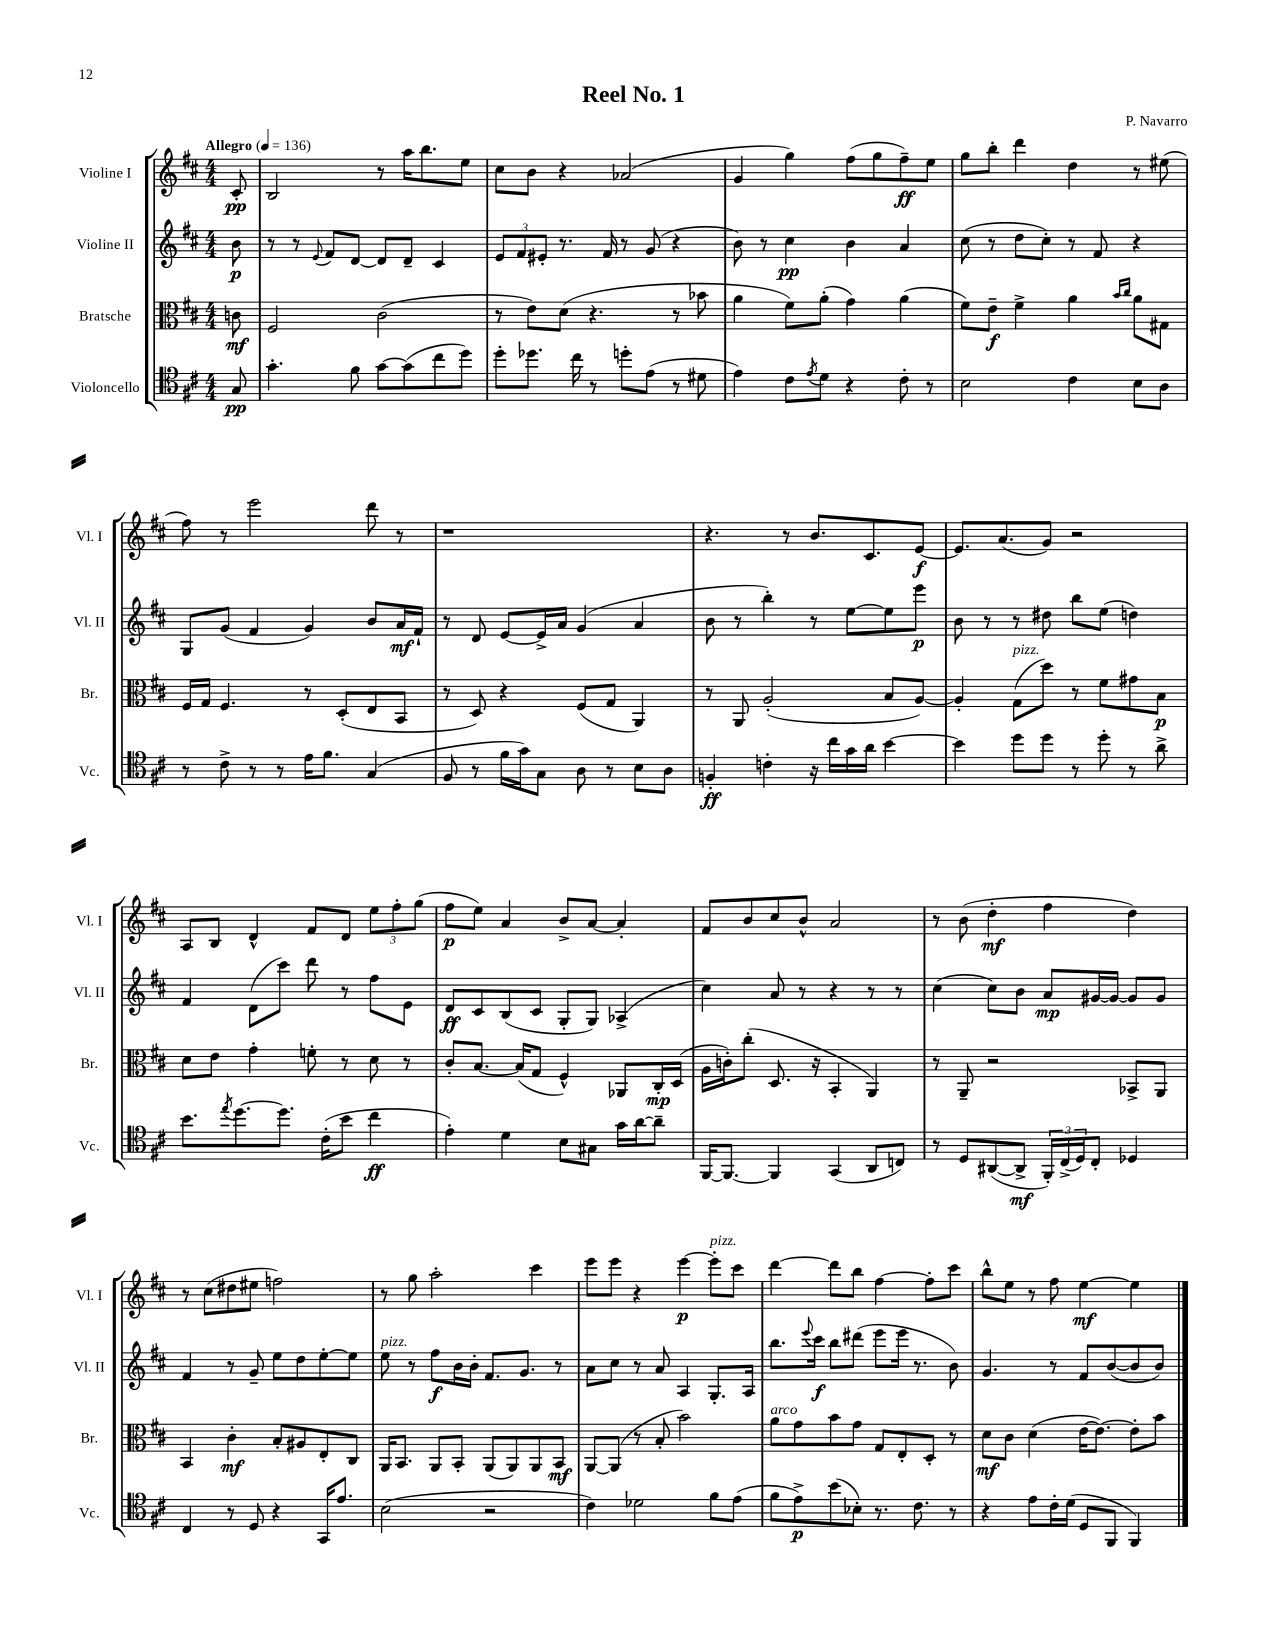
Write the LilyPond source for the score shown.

\header { title = "Reel No. 1" composer = "P. Navarro" }
<<
\new StaffGroup <<
\new Staff = "s0" \with { instrumentName = "Violine I" shortInstrumentName = "Vl. I" } {
    \clef treble \key d \major \numericTimeSignature \time 4/4 \partial 8 \tempo "Allegro" 4 = 136
    cis'8-.\pp |
    b2 r8 a''16 b''8. e''8 |
    cis''8 b'8 r4 aes'2( |
    g'4 g''4) fis''8( g''8 fis''8--\ff) e''8 |
    g''8 b''8-. d'''4 d''4 r8 eis''8( |
    fis''8) r8 e'''2 d'''8 r8 |
    r1 |
    r4. r8 b'8. cis'8. e'8~\f |
    e'8. a'8.( g'8) r2 |
    a8 b8 d'4-^ fis'8 d'8 \tuplet 3/2 { e''8 fis''8-. g''8( } |
    fis''8\p e''8) a'4 b'8-> a'8~ a'4-. |
    fis'8 b'8 cis''8 b'8-^ a'2 |
    r8 b'8( d''4-.\mf fis''4 d''4) |
    r8 cis''8( dis''8 eis''8 f''2) |
    r8 g''8 a''2-. cis'''4 |
    e'''8 e'''8 r4 e'''4~\p e'''8-.^\markup { \italic "pizz." } cis'''8 |
    d'''4~ d'''8 b''8 fis''4~ fis''8-. cis'''8 |
    b''8-^ e''8 r8 fis''8 e''4~\mf e''4 \bar "|." |
}
\new Staff = "s1" \with { instrumentName = "Violine II" shortInstrumentName = "Vl. II" } {
    \clef treble \key d \major \numericTimeSignature \time 4/4 \partial 8
    b'8\p |
    r8 r8 \appoggiatura { e'8 } fis'8 d'8~ d'8 d'8-- cis'4 |
    \tuplet 3/2 { e'8 fis'8 eis'8-. } r8. fis'16 r8 g'8( r4 |
    b'8) r8 cis''4\pp b'4 a'4 |
    cis''8( r8 d''8 cis''8-.) r8 fis'8 r4 |
    g8 g'8( fis'4 g'4) b'8 a'16\mf fis'16-! |
    r8 d'8 e'8~ e'16-> a'16 g'4( a'4 |
    b'8 r8 b''4-.) r8 e''8~ e''8 e'''8\p |
    b'8 r8 r8 dis''8 b''8 e''8( d''4) |
    fis'4 d'8( cis'''8) d'''8 r8 fis''8 e'8 |
    d'8\ff cis'8 b8( cis'8 g8-. g8) aes4->( |
    cis''4) a'8 r8 r4 r8 r8 |
    cis''4( cis''8) b'8 a'8\mp gis'16~ gis'16~ gis'8 gis'8 |
    fis'4 r8 g'8-- e''8 d''8 e''8~-. e''8 |
    e''8^\markup { \italic "pizz." } r8 fis''8\f b'16 b'16-. fis'8. g'8. r8 |
    a'8 cis''8 r8 a'8 a4 g8.-. a16 |
    b''8. \appoggiatura { e'''8 } cis'''16\f b''8 dis'''8( e'''8 e'''16 r8. b'8) |
    g'4. r8 fis'8 b'8~( b'8 b'8) \bar "|." |
}
\new Staff = "s2" \with { instrumentName = "Bratsche" shortInstrumentName = "Br." } {
    \clef alto \key d \major \numericTimeSignature \time 4/4 \partial 8
    c'8\mf |
    fis2 cis'2( |
    r8 e'8) d'8( r4. r8 bes'8 |
    a'4 fis'8) a'8-.( g'4) a'4( |
    fis'8) e'8--\f fis'4-> a'4 \grace { b'16 cis''16 } a'8 gis8 |
    fis16 g16 fis4. r8 d8-.( e8 b,8 |
    r8 d8) r4 fis8( g8 a,4) |
    r8 a,8 a2-.( b8 a8~) |
    a4-. g8^\markup { \italic "pizz." }( d''8) r8 fis'8 gis'8 b8\p |
    d'8 e'8 g'4-. f'8-. r8 d'8 r8 |
    cis'8-. b8.~ b16( g8 fis4-^) aes,8 cis16-.\mp d16( |
    a16 c'16-.) cis''8-.( d8. r16 b,4-. a,4) |
    r8 a,8-- r2 bes,8-> a,8 |
    b,4 cis'4-.\mf b8-. ais8 e8-. cis8 |
    a,16 b,8. a,8 b,8-. a,8( a,8) a,8 b,8\mf |
    a,8~ a,8( r8 b8-. b'2) |
    a'8^\markup { \italic "arco" } g'8 b'8 g'8 g8 e8-. d8-. r8 |
    d'8\mf cis'8 d'4( e'16~ e'8.~) e'8-. b'8 \bar "|." |
}
\new Staff = "s3" \with { instrumentName = "Violoncello" shortInstrumentName = "Vc." } {
    \clef tenor \key d \major \numericTimeSignature \time 4/4 \partial 8
    g8\pp |
    g'4.-. fis'8 g'8~ g'8( cis''8 d''8) |
    d''8-. des''8. cis''16 r8 d''8-. e'8( r8 dis'8 |
    e'4) cis'8 \acciaccatura { e'8 } d'8 r4 cis'8-. r8 |
    b2 cis'4 b8 a8 |
    r8 cis'8-> r8 r8 e'16 fis'8. g4( |
    fis8 r8 fis'16 g'16) g8 a8 r8 b8 a8 |
    f4-.\ff c'4-. r16 cis''16 g'16 a'16 b'4~ |
    b'4 d''8 d''8 r8 d''8-. r8 a'8-> |
    b'8. \acciaccatura { e''8 } d''8.~ d''8. cis'16-.( b'8 cis''4\ff |
    e'4-.) d'4 b8 gis8 g'16 a'16~ a'8-- |
    fis,16~ fis,8.~ fis,4 g,4( a,8 c8) |
    r8 d8 ais,8~( ais,8->\mf \tuplet 3/2 { fis,16-.) cis16->( d16) } cis8-. des4 |
    cis4 r8 d8 r4 g,16 e'8. |
    b2( r2 |
    cis'4) des'2 fis'8 e'8( |
    fis'8 e'8->\p) b'8( bes8-.) r8. cis'8. r8 |
    r4 e'8 cis'16-. d'16( d8 fis,8 fis,4) \bar "|." |
}
>>
>>
\layout { \context { \Score \remove "Bar_number_engraver" } }
